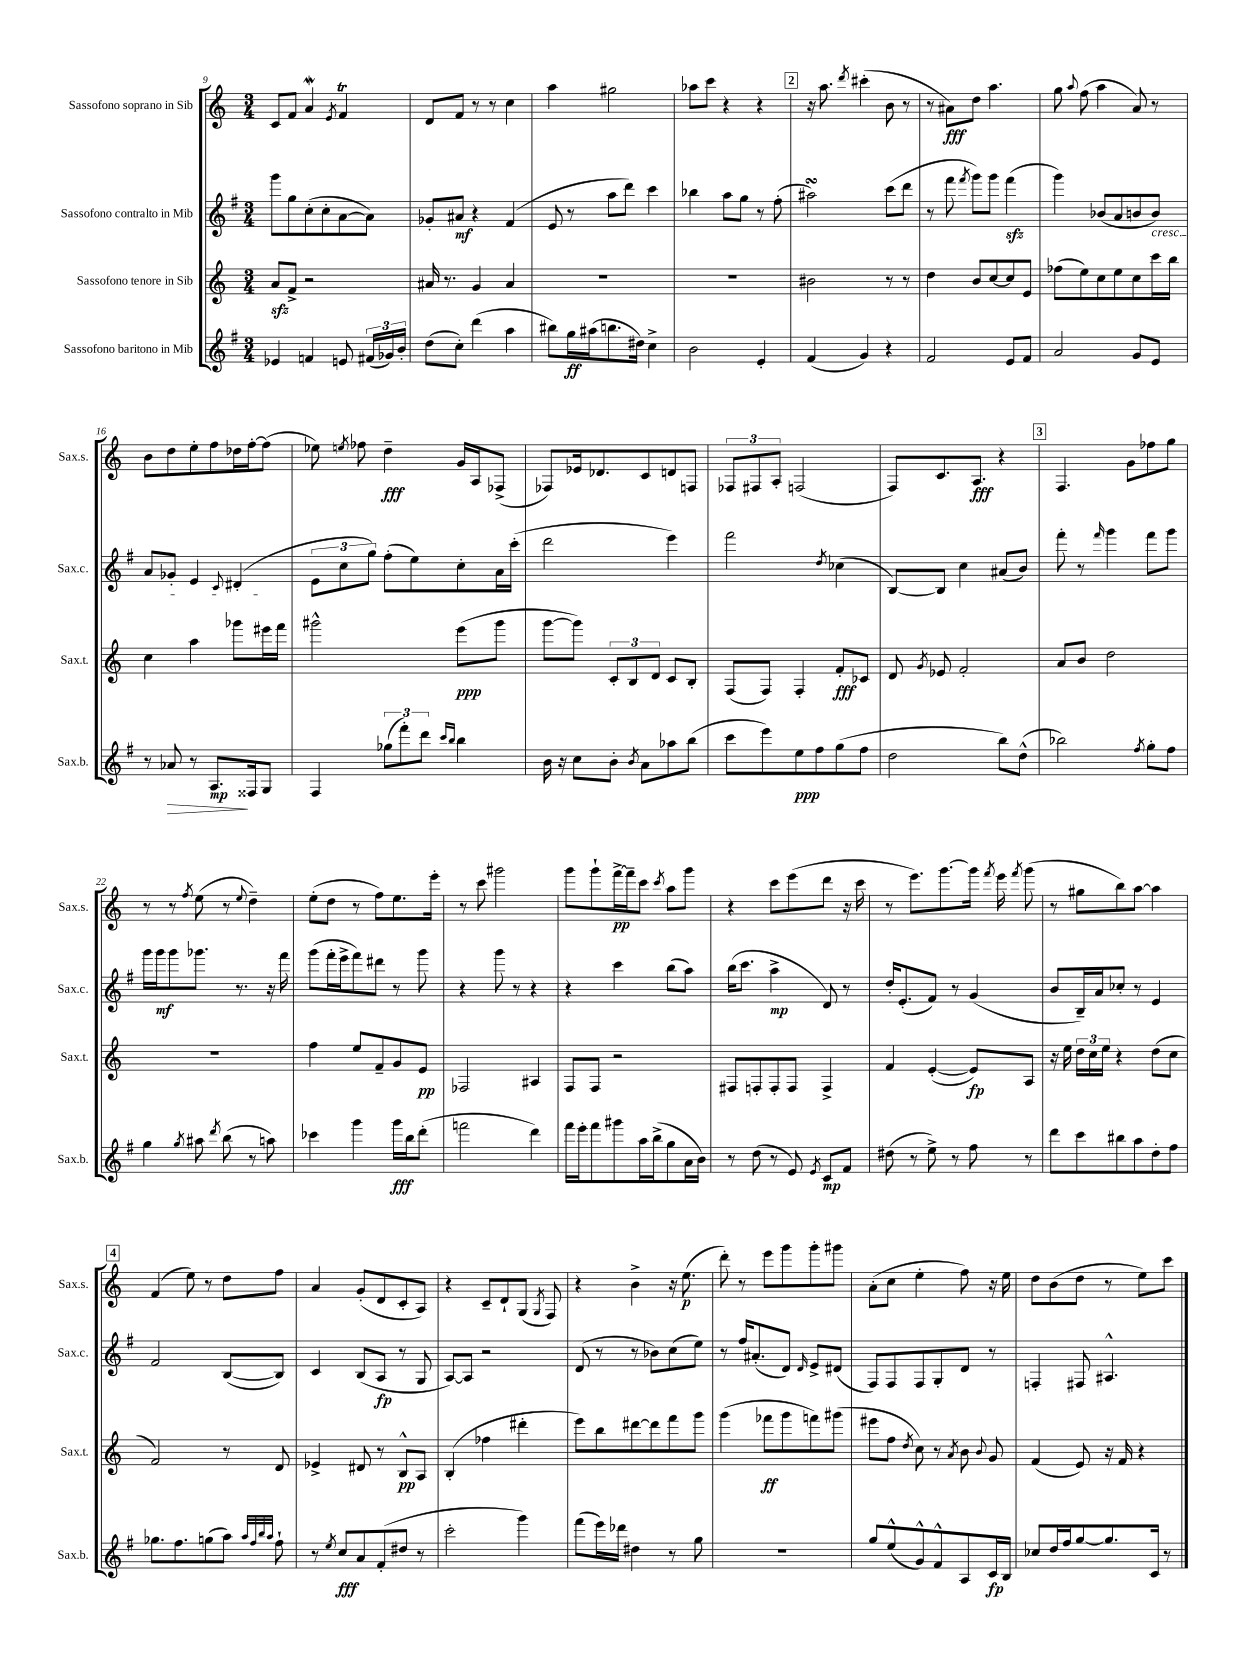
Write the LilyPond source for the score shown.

<<
\new StaffGroup <<
\new Staff = "s0" \with { instrumentName = "Sassofono soprano in Sib" shortInstrumentName = "Sax.s." } {
    \clef treble \key c \major \numericTimeSignature \time 3/4
    \autoBeamOff c'8[ f'8] a'4\mordent \acciaccatura { e'8 } f'4\trill |
    d'8[ f'8] r8 r8 c''4 |
    a''4 gis''2 |
    aes''8[ c'''8] r4 r4 |
    \mark \markup { \box "2" } r16 a''8. \acciaccatura { d'''8 } cis'''4-.( b'8 r8 |
    r8 ais'8[\fff) d''8] a''4. |
    g''8 \appoggiatura { a''8 } f''8( a''4 a'8) r8 |
    b'8[ d''8 e''8-. f''8 des''16 f''16~-. f''8]( |
    ees''8) \acciaccatura { e''8 } fes''8 d''4--\fff g'16[ a16 fes8]->( |
    fes8[) ees'16 des'8. c'8 d'8 f8] |
    \tuplet 3/2 { fes8[ fis8 a8]-. } f2( |
    f8[) c'8. a8.]\fff r4 |
    \mark \markup { \box "3" } f4. g'8[ fes''8 g''8] |
    r8 r8 \acciaccatura { f''8 } e''8( r8 \appoggiatura { e''8 } d''4--) |
    e''8[-.( d''8] r8 f''8[) e''8. e'''16]-. |
    r8 c'''8 gis'''2 |
    g'''8[ g'''8-! f'''16~->\pp f'''16-- c'''8] \acciaccatura { c'''8 } a''8[ g'''8] |
    r4 c'''8[ e'''8( d'''8] r16 c'''16 |
    r8 e'''8.[) g'''8.~ g'''16] \acciaccatura { f'''8 } e'''16 \acciaccatura { f'''8 } g'''8( |
    r8 gis''8[ b''8) a''8]~ a''4 |
    \mark \markup { \box "4" } f'4( e''8) r8 d''8[ f''8] |
    a'4 g'8[-.( d'8 c'8-. a8]) |
    r4 c'8[-- d'8-! g8]( \acciaccatura { g8 } f8) |
    r4 b'4-> r16 e''8.\p( |
    d'''8-.) r8 e'''8[ g'''8 g'''8-. gis'''8] |
    a'8[-.( c''8] e''4-. f''8) r16 e''16 |
    d''8[ b'8( d''8] r8 e''8[) c'''8] \bar "|." |
}
\new Staff = "s1" \with { instrumentName = "Sassofono contralto in Mib" shortInstrumentName = "Sax.c." } {
    \clef treble \key g \major \numericTimeSignature \time 3/4
    \autoBeamOff g'''8[ g''8 c''8-.( c''8-. a'8~ a'8]) |
    ges'8[-. ais'8]\mf r4 fis'4( |
    e'8 r8 a''8[ d'''8]) c'''4 |
    bes''4 a''8[ g''8] r8 fis''8-.( |
    \mark \markup { \box "2" } ais''2\turn) c'''8[( d'''8] |
    r8 fis'''8 \acciaccatura { fis'''8 } g'''8[) g'''8] fis'''4\sfz( |
    g'''4) bes'8[( a'8 b'8 b'8]\cresc) |
    a'8[ ges'8]-. e'4 \appoggiatura { c'8 } dis'4-.\!( |
    \tuplet 3/2 { e'8[ c''8 g''8]) } fis''8[-.( e''8) c''8-. a'16 c'''16]-.( |
    d'''2 e'''4) |
    fis'''2 \acciaccatura { d''8 } ces''4( |
    b8[~) b8] c''4 ais'8[( b'8]) |
    \mark \markup { \box "3" } fis'''8-. r8 \grace { fis'''16 } g'''4 fis'''8[ g'''8] |
    g'''16[ g'''16\mf g'''8 ges'''8.] r8. r16 fis'''16 |
    g'''8[( fis'''16-. e'''16-> fis'''8) dis'''8] r8 g'''8 |
    r4 g'''8 r8 r4 |
    r4 c'''4 b''8[( a''8]) |
    b''16[( c'''8.] a''4->\mp d'8) r8 |
    d''16[-. e'8.-.( fis'8]) r8 g'4( |
    b'8[ b16--) a'16 ces''8]-. r8 e'4 |
    \mark \markup { \box "4" } fis'2 b8[~( b8]) |
    c'4 b8[( a8]\fp r8 g8 |
    a8[~) a8] r2 |
    d'8( r8 r8 bes'8[) c''8( e''8]) |
    r8 fis''16[ ais'8.-.( d'8]) \grace { d'16 } e'8[-> dis'8]( |
    fis8[) fis8 fis8 g8-. d'8] r8 |
    f4-. fis8 ais4.-^ \bar "|." |
}
\new Staff = "s2" \with { instrumentName = "Sassofono tenore in Sib" shortInstrumentName = "Sax.t." } {
    \clef treble \key c \major \numericTimeSignature \time 3/4
    \autoBeamOff a'8[\sfz f'8]-> r2 |
    ais'16 r8. g'4 ais'4 |
    R2. |
    R2. |
    \mark \markup { \box "2" } bis'2 r8 r8 |
    d''4 b'8[ c''8~ c''8 e'8] |
    fes''8[( e''8) c''8 e''8 c''8 c'''16 b''16] |
    c''4 a''4 ges'''8[ eis'''16 f'''16] |
    gis'''2-^ e'''8[\ppp( gis'''8] |
    g'''8[~ g'''8]) \tuplet 3/2 { c'8[-. b8 d'8] } c'8[ b8]-. |
    f8[( f8]) f4-. f'8[-.\fff ces'8] |
    d'8 \acciaccatura { g'8 } ees'8 f'2-. |
    \mark \markup { \box "3" } a'8[ b'8] d''2 |
    R2. |
    f''4 e''8[ f'8-- g'8 e'8]\pp |
    fes2 ais4 |
    f8[ f8] r2 |
    fis8[ f8-. f8-. f8] f4-> |
    f'4 e'4~-.( e'8[\fp) a8] |
    r16 e''16 \tuplet 3/2 { d''16[ c''16 e''16] } r4 d''8[( c''8] |
    \mark \markup { \box "4" } f'2) r8 d'8 |
    ees'4-> dis'8 r8 b8[-^\pp a8] |
    b4-.( fes''4 dis'''4-. |
    e'''8[) b''8 dis'''8~ dis'''8 f'''8 g'''8] |
    g'''4( fes'''8[\ff g'''8 f'''8) gis'''8]( |
    eis'''8[ f''8] \acciaccatura { d''8 } c''8) r8 \acciaccatura { a'8 } b'8 \appoggiatura { b'8 } g'8 |
    f'4( e'8) r16 f'16 r4 \bar "|." |
}
\new Staff = "s3" \with { instrumentName = "Sassofono baritono in Mib" shortInstrumentName = "Sax.b." } {
    \clef treble \key g \major \numericTimeSignature \time 3/4
    \autoBeamOff ees'4 f'4 e'8 \tuplet 3/2 { fis'16[( ges'16) b'16]-. } |
    d''8[( c''8]-.) d'''4( a''4 |
    bis''8[) g''16\ff ais''16( b''8. dis''16]) c''4-> |
    b'2 e'4-. |
    \mark \markup { \box "2" } fis'4( g'4) r4 |
    fis'2 e'8[ fis'8] |
    a'2 g'8[ e'8] |
    r8 aes'8\> r8 a8.[\mp\! fisis16 g8] |
    fis4 \tuplet 3/2 { ges''8[( fis'''8-.) d'''8] } \grace { c'''16[ b''16] } b''4 |
    b'16 r16 c''8[ b'8]-. \acciaccatura { b'8 } a'8[ aes''8 b''8]( |
    c'''8[ e'''8) e''8\ppp fis''8 g''8( fis''8] |
    d''2 b''8[) d''8]-^( |
    \mark \markup { \box "3" } bes''2) \acciaccatura { fis''8 } g''8[-. fis''8] |
    g''4 \acciaccatura { g''8 } ais''8 \acciaccatura { d'''8 } b''8( r8 a''8) |
    ces'''4 g'''4 g'''16[\fff b''16 d'''8]-.( |
    f'''2 d'''4) |
    fis'''16[ e'''16-. fis'''8 gis'''8 a''16 b''16->( g''8 a'16 b'16]) |
    r8 d''8( r8 e'8) \acciaccatura { e'8 } c'8[\mp fis'8] |
    dis''8( r8 e''8->) r8 fis''8 r8 |
    d'''8[ c'''8 bis''8 a''8 d''8-. fis''8] |
    \mark \markup { \box "4" } ges''8.[ fis''8. g''8( a''8]) \grace { a''32[ fis''32 b''32 a''32] } fis''8-! |
    r8 \acciaccatura { e''8 } c''8[\fff a'8 fis'8-.( dis''8] r8 |
    c'''2-. g'''4) |
    fis'''8[( e'''16) des'''16] dis''4 r8 g''8 |
    R2. |
    g''8[ e''8-^( g'8-^) fis'8-^ a8 c'16\fp b16] |
    ces''8[ d''16 fis''16 g''8~ g''8. c'16] r8 \bar "|." |
}
>>
>>
\layout { \context { \Score currentBarNumber = #9 } }
